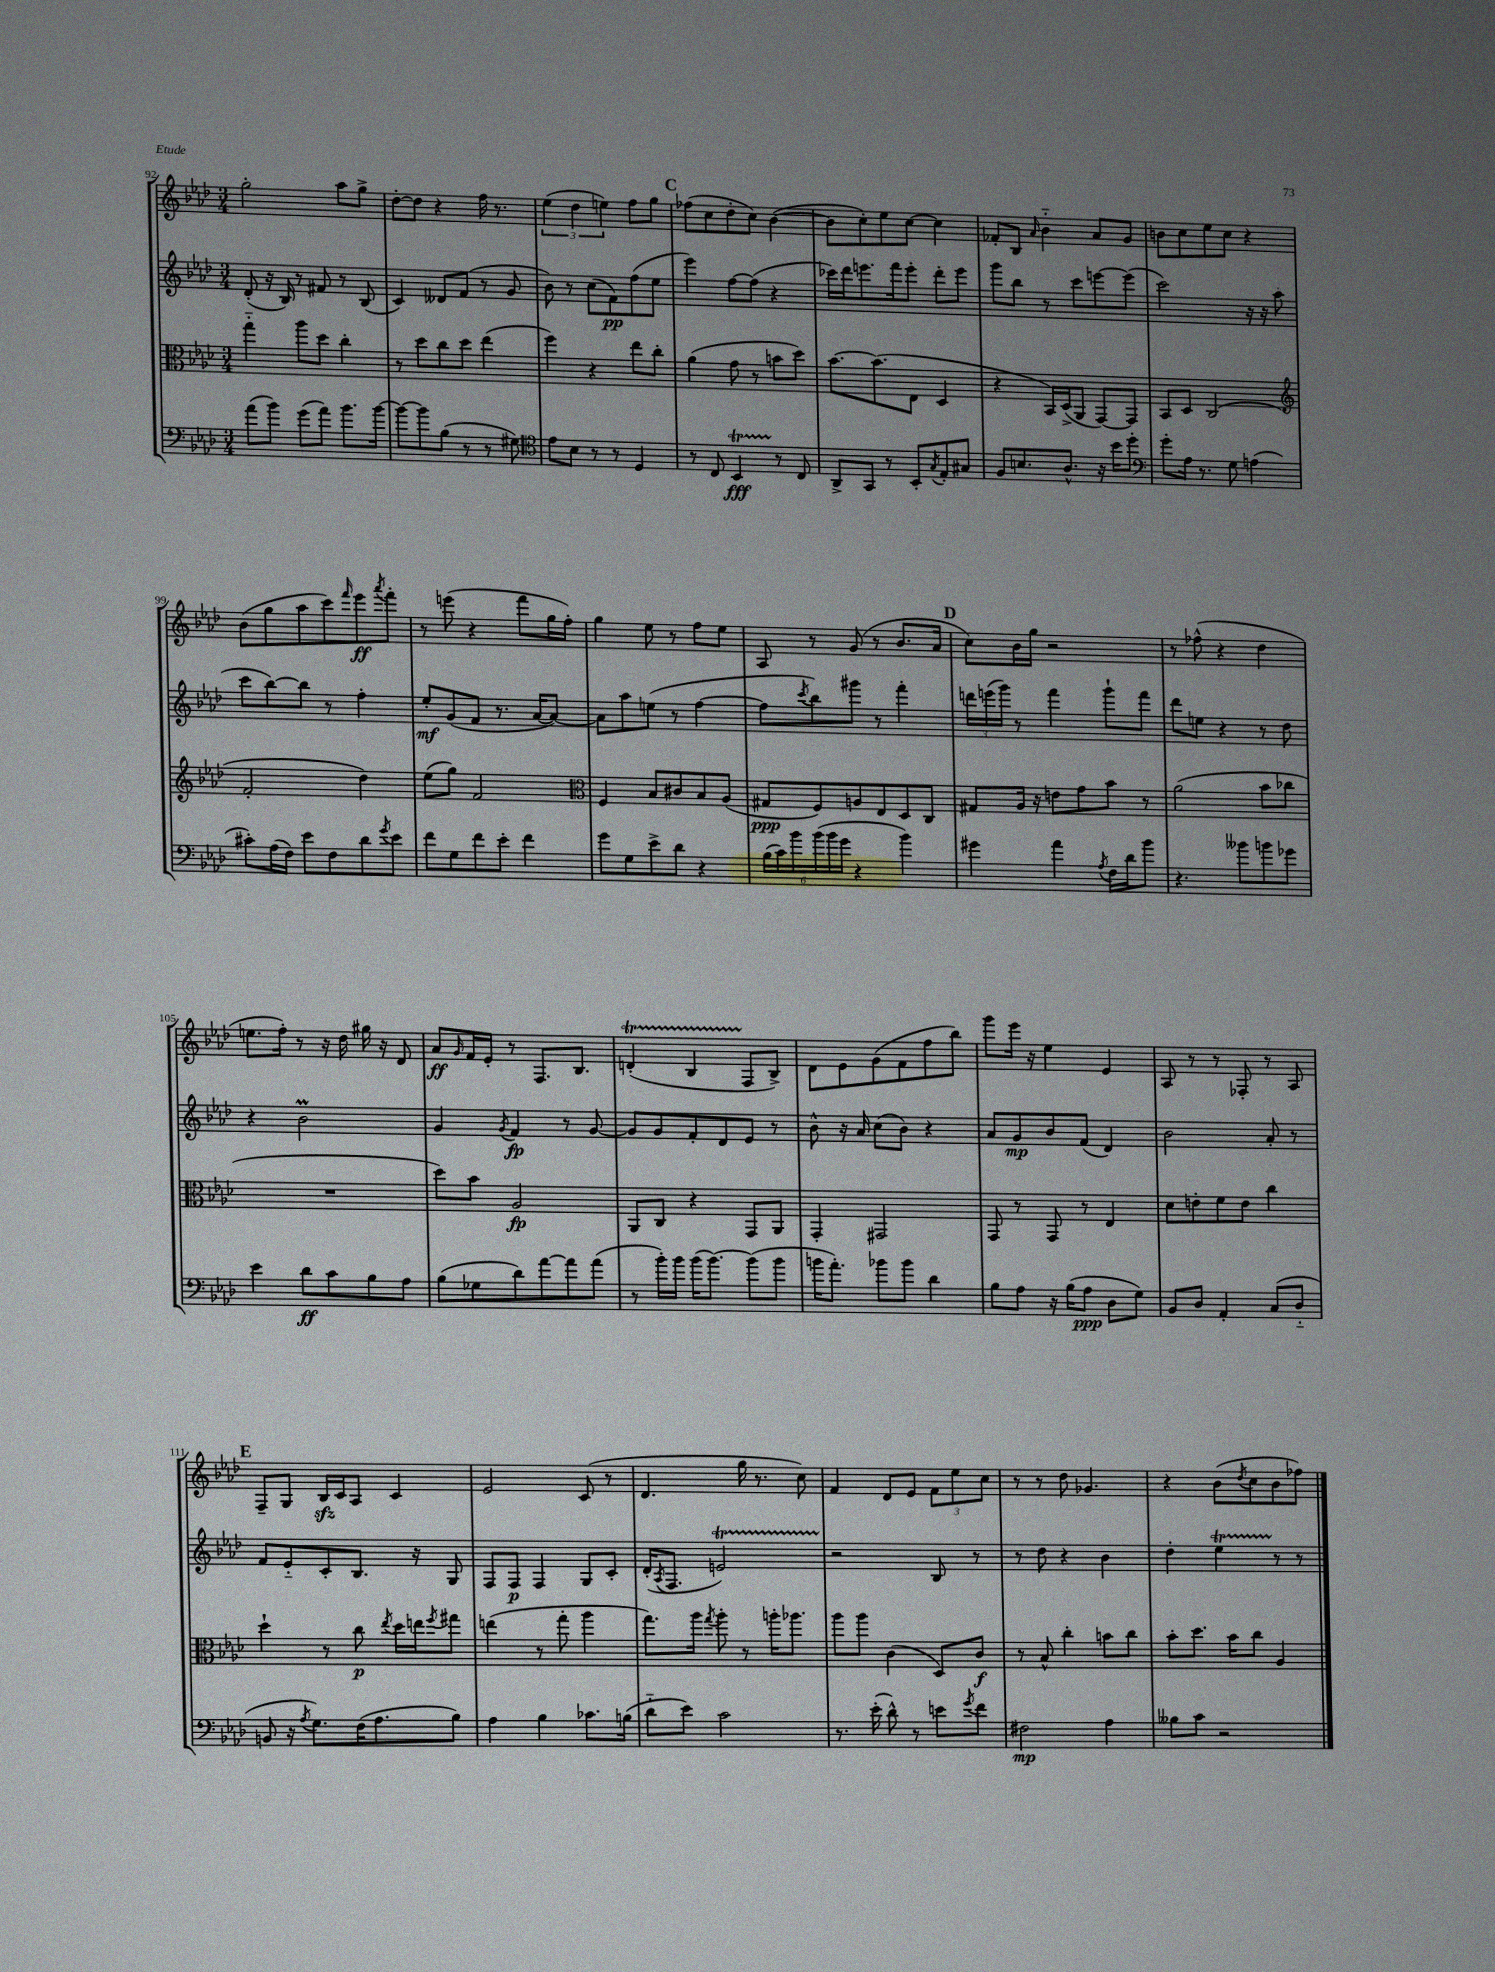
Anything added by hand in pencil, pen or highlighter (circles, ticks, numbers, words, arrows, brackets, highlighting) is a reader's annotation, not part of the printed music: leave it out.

**kern	**kern	**kern	**kern
*staff4	*staff3	*staff2	*staff1
*clefF4	*clefC3	*clefG2	*clefG2
*k[b-e-a-d-]	*k[b-e-a-d-]	*k[b-e-a-d-]	*k[b-e-a-d-]
*M3/4	*M3/4	*M3/4	*M3/4
(8a-	4gg'~	(8d-'	2gg'
8b-)	.	16r	.
.	.	16B-)	.
(8g	8aa-	8r	.
8a-)	8dd-	8f#	.
8.b-	4cc'	8r	8aa-
.	.	(8B-	8gg^
[16b-	.	.	.
=	=	=	=
8b-_	8r	4c)	[8dd-'
8b-]	8dd-	.	8dd-]
(8B-	8cc	8d--	4r
8r	8dd-	(8f	.
8r	(4ee-	8r	16ff
.	.	.	8.r
8G#)	.	8g	.
=	=	=	=
*clefC4	*	*	*
8e-	4ff)	8b-)	(6ee-
8B-	.	8r	.
.	.	.	6dd-
8r	4r	(8cc	.
.	.	.	6ee)
8r	.	8f)	.
4D-	8ee-	(8ff	8ff
.	8cc'	8ee-	8gg
=	=	=	=
8r	(4a-	4eee-)	(8ff-
8C	.	.	8cc
4BB-	8g	[8ff	8dd-'
.	8r	(8ff]	8cc)
8r	8b	4r	([4b-
8C	8dd-)	.	.
=	=	=	=
8AA-^	[8.b-	16ccc-)	8b-]
.	.	16ddd-	.
8GG	.	8.eee	8cc')
.	(8.b-]	.	.
8r	.	.	8ee-
.	.	16fff	.
8BB-'	8E-	8eee'	[8cc
8qG	.	.	.
8E-'	4D-	8ddd-'	4cc]
8G#	.	8eee	.
=	=	=	=
8F	4r	8ggg	8f-'
8.B	.	8bb-	8B-
.	.	.	16qqa-
.	16BB-)	8r	4b-'~
8.A-^^	(16D-^	.	.
.	8AA-	8ccc	.
16r	[8GG)	[8eee	8a-
16b-	.	.	.
8dd-'	8GG]	(8eee]	8g
=	=	=	=
*clefF4	*	*	*
8g'	8BB-	2ccc)	8b
16A-	8D-	.	8cc
8.r	.	.	.
.	(2C	.	8ee-
8G	.	.	8cc
(4A	.	16r	4r
.	.	16r	.
.	.	(8aa-	.
=	=	=	=
*	*clefG2	*	*
8c#')	2f'	8ccc	(8b-
(16A-	.	[8bb-)	8gg
16F)	.	.	.
8e-	.	8bb-]	8aa-
8F	.	8r	8ccc)
.	.	.	16qqfff
8d-	4dd-)	4ff'	8eee-
8qg	.	.	8qaaa-
8e-	.	.	8fff'
=	=	=	=
8f	(8ee-	8ee-'	8r
8G	8gg)	(8g	(8eee
8f	2f	8f	4r
8e-'	.	8.r	.
4f	.	.	8fff
.	.	[16a-	.
.	.	8a-_)	16gg
.	.	.	16ff')
=	=	=	=
*	*clefC3	*	*
8g	4F	8a-]	4gg
8G	.	8aa-	.
8e-^	8B-	(8ee	8ee-
8d-	8c#	8r	8r
4r	8B-	[4ff	8ff
.	(8A-	.	8ee-
=	=	=	=
(24B-	8G#	8ff]	8A-
24c)	.	.	.
24b-	.	.	.
.	.	8qccc	.
(24b-	8F)	8bb-)	8r
24b-	.	.	.
24g	.	.	.
4r	8A	8ggg#	(8g
.	8E-	8r	8r
4b-)	8D-	4fff'	8.b-
.	8C	.	.
.	.	.	16a-
=	=	=	=
4g#	8G#	24ddd	8cc)
.	.	(24eee	.
.	.	24ggg)	.
.	16A-	8r	16b-
.	16r	.	16gg
4a-	8e	4fff	2r
.	8g	.	.
8qA-	.	.	.
16F	8b-	8ggg`	.
16d-	.	.	.
8b-	8r	8fff	.
=	=	=	=
4.r	(2a-	8ddd-	8r
.	.	8ee	(8ff-^^
.	.	4r	4r
8b--	.	.	.
8b	8b-	8r	4dd-
8g-	8cc-	8dd-	.
=	=	=	=
4e-	2.r	4r	8.ee
.	.	.	16ff')
8d-	.	2b-	8r
8c	.	.	16r
.	.	.	16dd-
8B-	.	.	16gg#
.	.	.	16r
8A-	.	.	8d-
=	=	=	=
(8B-	8dd-)	4g	8a-
.	.	.	16qqg
8G-	8b-	.	16f
.	.	.	16e-'
.	.	8qg	.
8d-)	2A-	4f	8r
[8a-	.	.	8.F
8a-]	.	8r	.
.	.	.	8.B-
(8a-	.	[8g	.
=	=	=	=
8r	8AA-	8g]	(4d'
16b-')	8C	8g	.
16b-	.	.	.
(16b-	4r	8f'	4B-
[8.b-)	.	.	.
.	.	8d-	.
(8b-]	8GG	8e-	8F
8b-	8AA-	8r	8B-^)
=	=	=	=
16b	4GG'	8b-^^	8d-
8.a-')	.	.	.
.	.	16r	8e-
.	.	16a-	.
8b-	2GG#	(8cc	(8g
8b-	.	8b-)	8f
4d-	.	4r	8ff
.	.	.	8bb-)
=	=	=	=
8B-	8GG	8a-	8ggg
8A-	8r	8g	16eee-
.	.	.	16r
16r	8GG	8b-	4ee-
(16B-	.	.	.
8A-	8r	(8f	.
8D-	4E-	4d-)	4e-
8G)	.	.	.
=	=	=	=
8BB-	8d-	2b-	8A-
8D-	8e'	.	8r
4AA-'	8f	.	8r
.	8e	.	8F-'
(8C	4cc	8a-'	8r
8D-'~	.	8r	8A-
=	=	=	=
8BB	4dd-`	8f	8F~
16r	.	8e-'~	8G
8qA-	.	.	.
8.G)	.	.	.
.	8r	8c'	16B-
.	.	.	16c
(16F	8cc	8.B-	8A-
8.A-	.	.	.
.	8qee-	.	.
.	16dd-	.	4c
.	16ee	16r	.
.	8qff	.	.
8B-)	8gg#	8G	.
=	=	=	=
4A-	(4ee	8F	2e-
.	.	8F	.
4B-	8r	4F	.
.	8gg'	.	.
8.c-	4aa-	8G	(8c
.	.	8c'	8r
(16B	.	.	.
=	=	=	=
8d-'~	8.gg)	(16d-'	4.d-
.	.	8qA-	.
.	.	8.F	.
8e-)	.	.	.
.	16aa-	.	.
.	8qgg	.	.
2c	8aa-'	2e)	.
.	8r	.	16gg
.	.	.	8.r
.	16aa'	.	.
.	8.aa-	.	.
.	.	.	8cc)
=	=	=	=
8.r	8aa-	2r	4f
.	8aa-	.	.
(16e-'	.	.	.
8d-^^)	(4c	.	8d-
8r	.	.	8e-
8e	8D-)	8B-	12f
.	.	.	12ee-
8qg	.	.	.
8f	8c	8r	.
.	.	.	12cc
=	=	=	=
2F#	8r	8r	8r
.	8B-^^	8dd-	8r
.	4cc'	4r	8dd-
.	.	.	4.g-
4A-	8b	4b-	.
.	8cc	.	.
=	=	=	=
8B--	8b-'	4dd-'	4r
8c	8.dd-	.	.
2r	.	4ee-	(8b-
.	16b-	.	.
.	.	.	8qdd-
.	8cc	.	8cc
.	4A-	8r	8b-
.	.	8r	8ff-)
==	==	==	==
*-	*-	*-	*-
